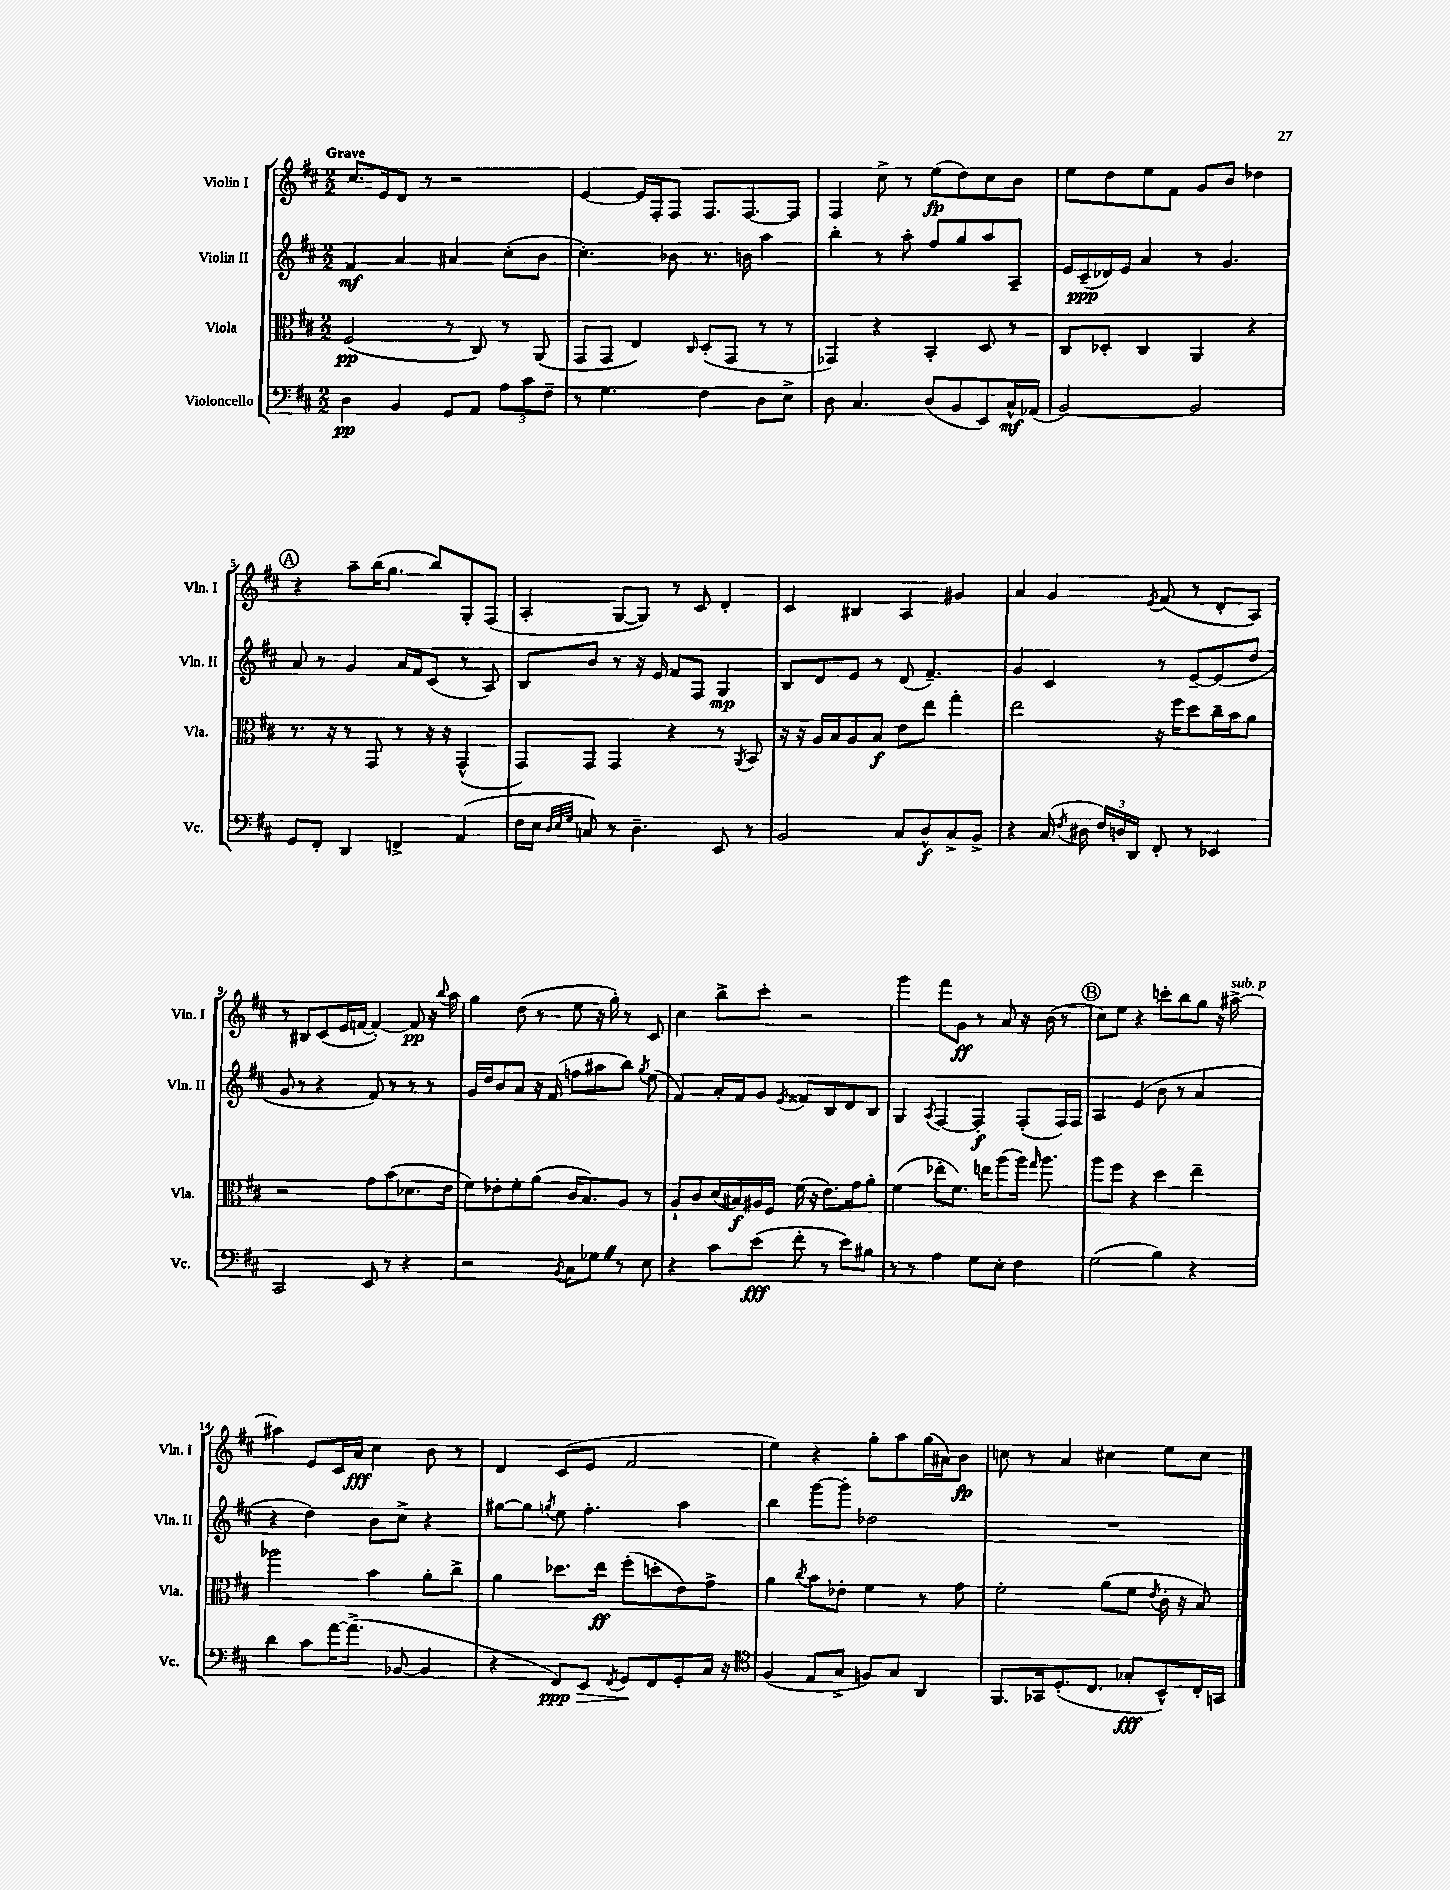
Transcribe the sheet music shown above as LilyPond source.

<<
\new StaffGroup <<
\new Staff = "s0" \with { instrumentName = "Violin I" shortInstrumentName = "Vln. I" } {
    \clef treble \key d \major \numericTimeSignature \time 2/2 \tempo "Grave"
    \autoBeamOff cis''8.[ e'16 d'8] r8 r2 |
    e'4~ e'16[ fis16-. fis8] fis8.[ fis8.~ fis8] |
    fis4 cis''8-> r8 e''8[\fp( d''8) cis''8 b'8] |
    e''8[ d''8 e''8 fis'8] g'8[ b'8] des''4 |
    \mark \markup { \circle "A" } r4 a''8[-- b''16( g''8.] b''8[) g8-. fis8]( |
    a4-. g8[~ g8]) r8 cis'8 d'4-. |
    cis'4 bis4 a4 gis'4 |
    a'4 g'4 \acciaccatura { e'8 } fis'8( r8 d'8[-. a8]) |
    r8 bis8[ cis'8( e'16 f'16]~ f'4~-.) f'8\pp r16 \appoggiatura { b''8 } a''16 |
    g''4 d''8( r8 e''8 r16 g''16-.) r8 cis'8 |
    cis''4 b''8[-> cis'''8]-. r2 |
    g'''4 fis'''8[ g'8]\ff r8 a'8 r16 b'16( r8 |
    \mark \markup { \circle "B" } cis''8[) e''8] r4 c'''8[-. b''8 g''8] r16 ais''16~->^\markup { \italic "sub. p" } |
    ais''4 e'8[ cis'16 a'16]\fff cis''4 b'8 r8 |
    d'4 cis'8[( e'8] fis'2 |
    e''4) r4 g''8[-. a''8 g''16( ais'16) b'8]\fp |
    c''8 r8 a'4 cis''4 e''8[ cis''8] \bar "|." |
}
\new Staff = "s1" \with { instrumentName = "Violin II" shortInstrumentName = "Vln. II" } {
    \clef treble \key d \major \numericTimeSignature \time 2/2
    \autoBeamOff fis'4\mf a'4 ais'4 cis''8[-.( b'8] |
    cis''4.-.) bes'8 r8. b'16 a''4 |
    b''4-. r8 a''8-. fis''8[ g''8 a''8 a8]-- |
    e'16[ cis'16--\ppp( des'16) e'16] a'4 r8 g'4. |
    \mark \markup { \circle "A" } a'8 r8 g'4 a'16[ fis'16 cis'8]( r8 a8) |
    b8[ b'8] r8 r16 e'16 fis'8[ fis8] g4\mp |
    b8[ d'8 e'8] r8 d'8( fis'4.--) |
    g'4 cis'4 r8 e'8[~-- e'8( d''8] |
    g'8 r8 r4 fis'8) r8 r8 r8 |
    g'16[ d''16 b'8 a'8] r16 fis'16( f''8[ ais''8 b''8]) \acciaccatura { g''8 } e''8( |
    fis'4) a'16[-. fis'16 g'8] \acciaccatura { e'8 } fisis'8[ b8 d'8 b8] |
    g4 \acciaccatura { a8 } fis4~ fis4-.\f fis8[-.( fis16) fis16] |
    \mark \markup { \circle "B" } a4 e'4( b'8 r8 a'4 |
    r4 d''4) b'8[ cis''8]-> r4 |
    gis''8[~ gis''8] \acciaccatura { g''8 } e''8 fis''4.-. a''4 |
    b''4 g'''8[~ g'''8]-. des''2 |
    R1 \bar "|." |
}
\new Staff = "s2" \with { instrumentName = "Viola" shortInstrumentName = "Vla." } {
    \clef alto \key d \major \numericTimeSignature \time 2/2
    \autoBeamOff fis2\pp( r8 cis8) r8 a,8( |
    g,8[ g,8] e4) \grace { cis16 } d8[-.( g,8] r8 r8 |
    ges,4) r4 b,4-. d8 r8 |
    cis8[ des8]-. cis4 a,4 r4 |
    \mark \markup { \circle "A" } r8. r16 r8 g,8 r8 r16 r16 g,4-^( |
    g,8[) g,8] g,4 r4 r8 \acciaccatura { a,8 } b,8 |
    r16 r16 a16[ b16 a8 b8]\f e'8[ e''8] g''4-. |
    e''2 r16 fis''16[ d''8 cis''16-- b'16 a'8] |
    r2 g'8[ b'8( des'8. e'16] |
    fis'8[) ees'8-. fis'8-. a'8]( cis'16[ b8.) a8] r8 |
    a8[-! cis'8 d'16( bis16\f) ais16 fis16] fis'16( r16 e'8.[) g'16 a'8]-. |
    fis'4( ees''8[-. fis'8.]) e''16[ a''8( a''16]) \grace { g''16 } a''8. |
    \mark \markup { \circle "B" } a''8[ fis''8] r4 d''4 e''4-- |
    aes''2 b'4 a'8[-. cis''8]-> |
    a'4 des''8.[ e''16]\ff fis''8[-.( d''8-. e'8) g'8]-> |
    a'4 \acciaccatura { cis''8 } b'8[ ees'8]-. fis'4 r8 g'8 |
    fis'2-. a'8[( fis'8] \acciaccatura { e'8 } cis'16-. r16 b8) \bar "|." |
}
\new Staff = "s3" \with { instrumentName = "Violoncello" shortInstrumentName = "Vc." } {
    \clef bass \key d \major \numericTimeSignature \time 2/2
    \autoBeamOff d4\pp b,4 g,8[ a,8] \tuplet 3/2 { a8[ cis'8 fis8]-- } |
    r8 g4. fis4 d8[ e8]-> |
    d8 cis4. d8[( b,8 e,8) cis16-^\mf aes,16]( |
    b,2~) b,2 |
    \mark \markup { \circle "A" } g,8[ fis,8]-. d,4 f,4-> a,4( |
    fis16[ e16] \grace { d32[ e32 g32] } c8) r8 d4.-- e,8 r8 |
    b,2 cis8[ d8-^\f cis8-> b,8]-> |
    r4 cis16( \acciaccatura { fis8 } dis16 \tuplet 3/2 { fis16[) d16 d,16] } fis,8-. r8 ees,4 |
    cis,2 e,8 r8 r4 |
    r2 \acciaccatura { b,8 } cis8[ ges8] \once \override BreathingSign.text = \markup { \musicglyph "scripts.caesura.straight" } \breathe r8 e8 |
    r4 cis'8[ e'8]\fff( fis'8-. r8 e'8[) bis8] |
    r8 r8 a4 g8[ e8]-. fis4 |
    \mark \markup { \circle "B" } g2( b4) r4 |
    d'4 cis'8[ a'16~ a'8.]->( bes,8~ bes,4 |
    r4 fis,8[\ppp\>) e,8] \acciaccatura { fis,8 } g,8[\! fis,8 g,8-. cis16] r16 |
    \clef tenor fis4( e8[ g8]-> f8[) g8] a,4 |
    fis,8.[ ges,16 d8.-.( cis8.] ges8[-.\fff b,8-^) cis16-. g,16] \bar "|." |
}
>>
>>
